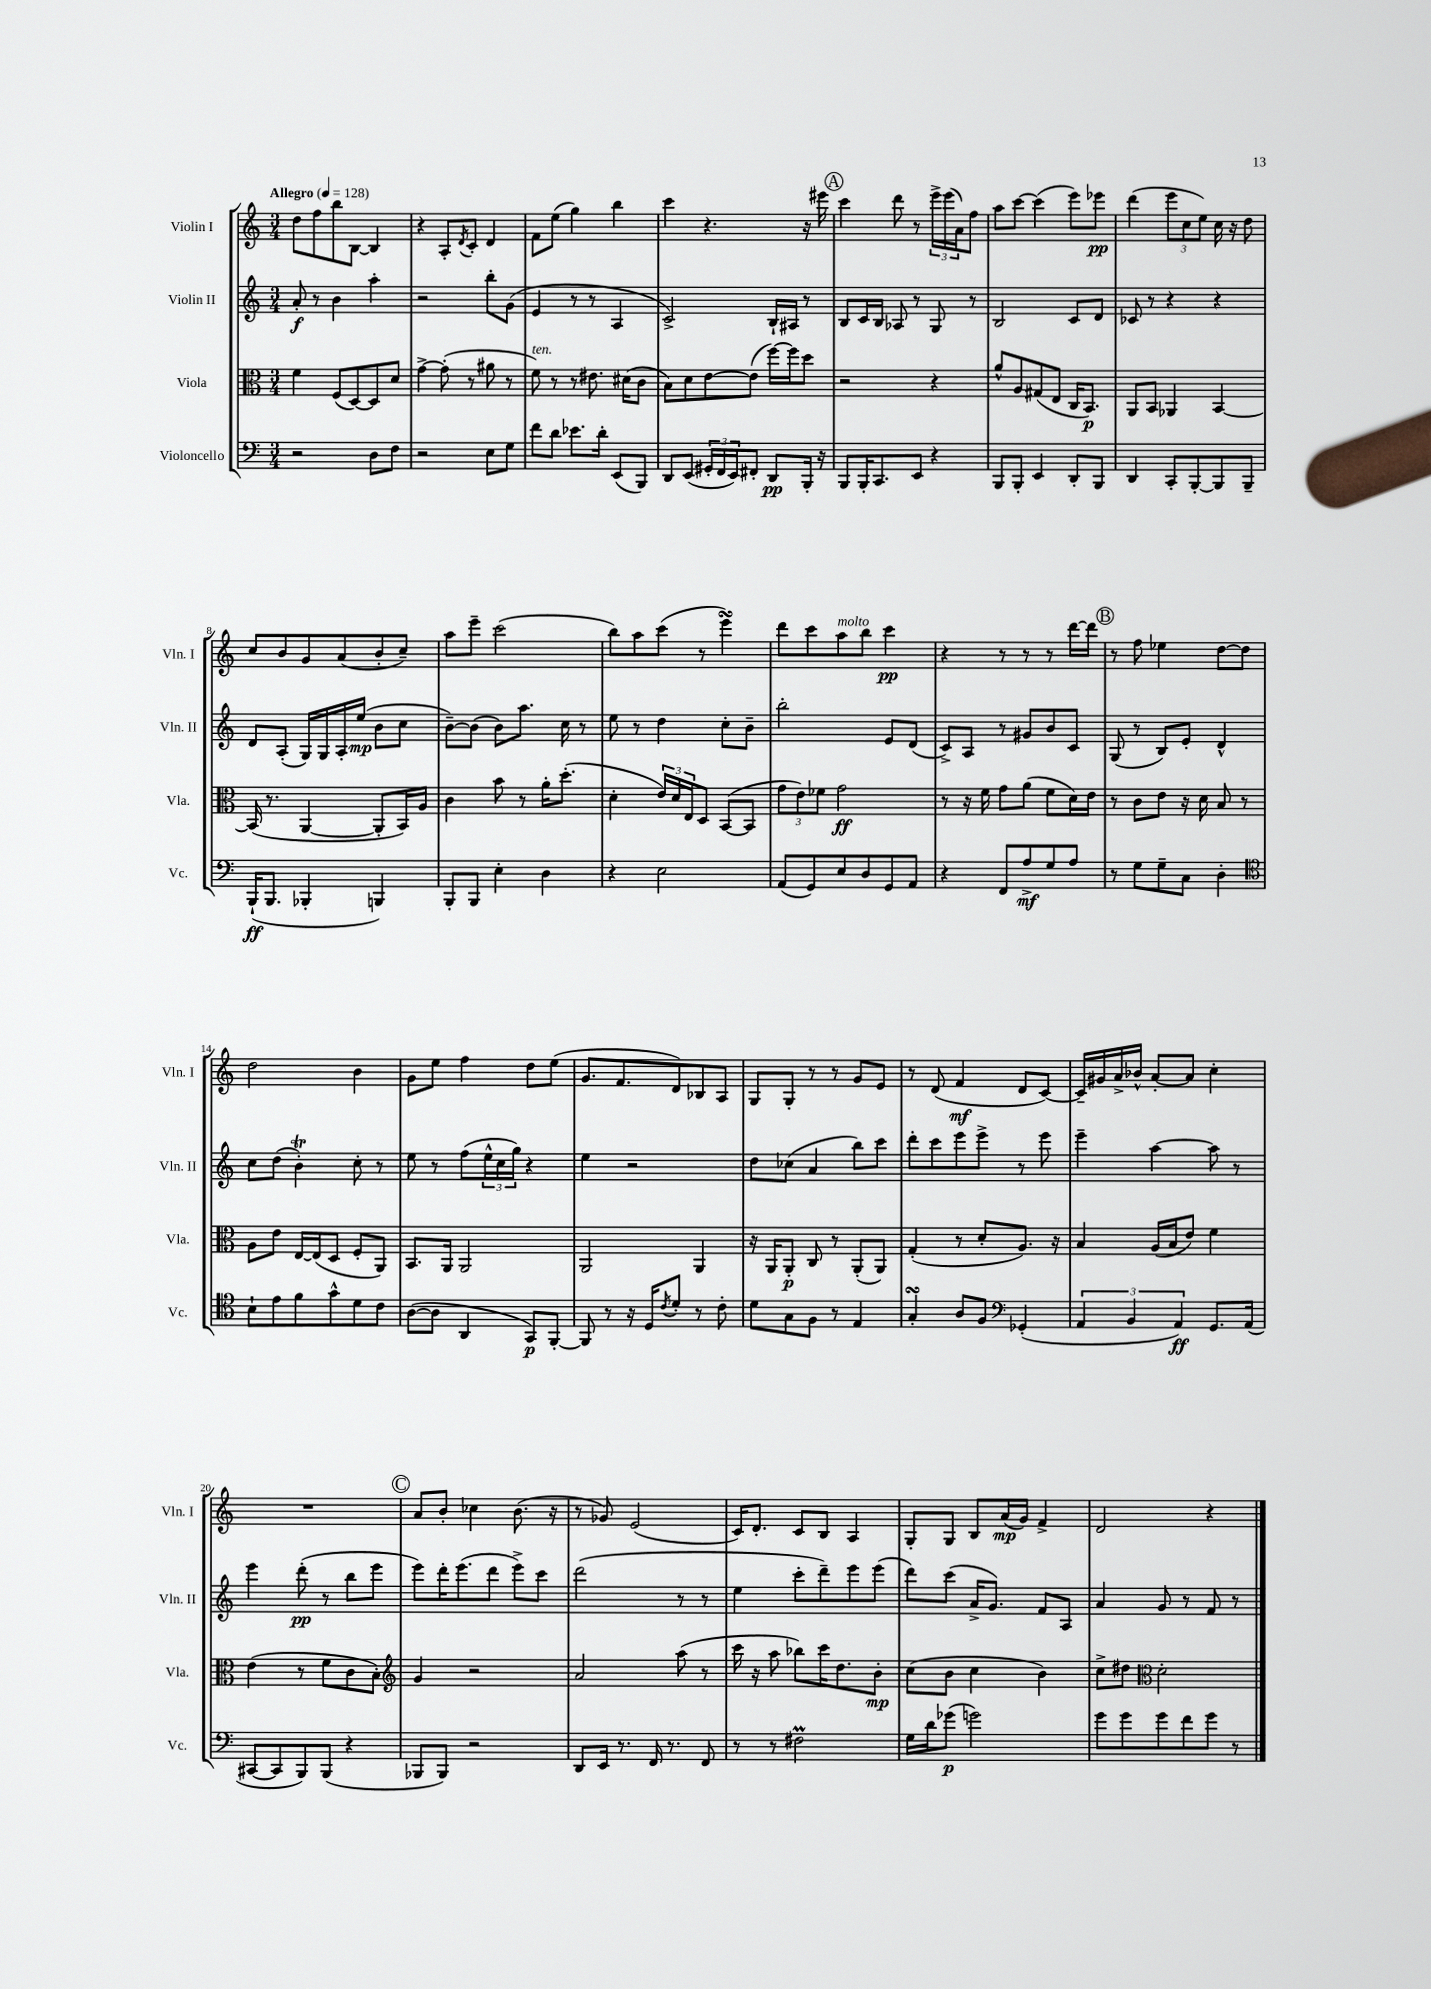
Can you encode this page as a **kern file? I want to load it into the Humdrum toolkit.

**kern	**dynam	**kern	**dynam	**kern	**dynam	**kern	**dynam
*part4	*part4	*part3	*part3	*part2	*part2	*part1	*part1
*staff4	*staff4	*staff3	*staff3	*staff2	*staff2	*staff1	*staff1
*I"Violoncello	*	*I"Viola	*	*I"Violin II	*	*I"Violin I	*
*I'Vc.	*	*I'Vla.	*	*I'Vln. II	*	*I'Vln. I	*
*clefF4	*	*clefC3	*	*clefG2	*	*clefG2	*
*k[]	*	*k[]	*	*k[]	*	*k[]	*
*M3/4	*	*M3/4	*	*M3/4	*	*M3/4	*
*MM128	*	*MM128	*	*MM128	*	*MM128	*
=1	=1	=1	=1	=1	=1	=1	=1
!	!	!	!	!	!	!LO:TX:a:B:t=Allegro	!
2r	.	4f\	.	8a'/	f	8dd\L	.
.	.	.	.	8r	.	8ff\	.
.	.	(8F/L	.	4b\	.	8bb\	.
.	.	[8D/)	.	.	.	[8B\J	.
8D\L	.	8D/]	.	4aa'\	.	4B/]	.
8F\J	.	8d/J	.	.	.	.	.
=2	=2	=2	=2	=2	=2	=2	=2
2r	.	[4g^\	.	2r	.	4r	.
.	.	(8g'\]	.	.	.	8A'/L	.
.	.	.	.	.	.	8qd/	.
.	.	8r	.	.	.	8c'/J	.
8E\L	.	8a#X\	.	8bb'\L	.	4d/	.
8G\J	.	8r	.	(8g\J	.	.	.
=3	=3	=3	=3	=3	=3	=3	=3
!	!	!LO:TX:a:i:t=ten.	!	!	!	!	!
8f\L	.	8f\)	.	4e/	.	8f\L	.
8d\J	.	8r	.	.	.	(8ee\J	.
8.e-X\L	.	8r	.	8r	.	4gg\)	.
.	.	8.e#X\	.	8r	.	.	.
16d'\Jk	.	.	.	.	.	.	.
(8EE/L	.	.	.	4A/	.	4bb\	.
.	.	(16d#X\KL	.	.	.	.	.
8BBB/J)	.	8c\J	.	.	.	.	.
=4	=4	=4	=4	=4	=4	=4	=4
8DD/L	.	8B\L)	.	2c^/)	.	4ccc\	.
(8EE/J	.	8d\	.	.	.	.	.
24GG#X'/LL	.	[8e\	.	.	.	4.r	.
24FF/	.	.	.	.	.	.	.
24EE/J)	.	.	.	.	.	.	.
8FF#X'/J	.	(8e\J]	.	.	.	.	.
8DD/L	pp	[16ff\LL)	.	16B`/LL	.	.	.
.	.	16ff\J]	.	16A#X/JJ	.	.	.
16BBB'/Jk	.	8dd\J	.	8r	.	16r	.
16r	.	.	.	.	.	16eee#X\	.
!!LO:REH:place=s1:t=A
=5	=5	=5	=5	=5	=5	=5	=5
8BBB/L	.	2r	.	8B/L	.	4ccc\	.
16BBB'/K	.	.	.	16c/L	.	.	.
8.CC/	.	.	.	16B/JJ	.	.	.
.	.	.	.	8A-X/	.	8ddd\	.
8EE/J	.	.	.	8r	.	8r	.
4r	.	4r	.	8G/	.	24eee^\LL	.
.	.	.	.	.	.	(24eee\	.
.	.	.	.	.	.	24a\J)	.
.	.	.	.	8r	.	8ff\J	.
=6	=6	=6	=6	=6	=6	=6	=6
8BBB/L	.	8a^^/L	.	2B/	.	8aa\L	.
8BBB'/J	.	8A/	.	.	.	[8ccc\J	.
4EE/	.	(8G#X/	.	.	.	(4ccc\]	.
.	.	8E/J	.	.	.	.	.
8DD'/L	.	16C/KL	.	8c/L	.	8eee\L)	.
.	.	8.BB/J)	p	.	.	.	.
8BBB/J	.	.	.	8d/J	.	8eee-X\J	pp
=7	=7	=7	=7	=7	=7	=7	=7
4DD/	.	8AA/L	.	8c-X/	.	(4ddd\	.
.	.	8BB/J	.	8r	.	.	.
8CC'/L	.	4AA-X/	.	4r	.	12eee\L	.
.	.	.	.	.	.	12cc\	.
[8BBB'/	.	.	.	.	.	.	.
.	.	.	.	.	.	12ee\J)	.
8BBB/]	.	[4BB/	.	4r	.	16cc\	.
.	.	.	.	.	.	16r	.
8BBB~/J	.	.	.	.	.	8dd\	.
!!LO:LB:g=z
=8	=8	=8	=8	=8	=8	=8	=8
(16BBB`/KL	ff	(16BB/]	.	8d/L	.	8cc/L	.
8.BBB/J	.	8.r	.	.	.	.	.
.	.	.	.	(8A'/J	.	8b/	.
4BBB-X'/	.	[4AA/	.	16G/LL)	.	8g/	.
.	.	.	.	16G/	.	.	.
.	.	.	.	16A'/	.	(8a/	.
.	.	.	.	(16ee/JJ	mp	.	.
4BBBn/)	.	8AA'/L]	.	8b\L	.	8b'/	.
.	.	16BB/L)	.	8cc\J	.	8cc~/J)	.
.	.	16A/JJ	.	.	.	.	.
=9	=9	=9	=9	=9	=9	=9	=9
8BBB'/L	.	4c\	.	[8b~\L)	.	8aa\L	.
8BBB/J	.	.	.	(8b\J]	.	8eee~\J	.
4E'\	.	8b\	.	8b\L)	.	(2ccc\	.
.	.	8r	.	8.aa\J	.	.	.
4D\	.	16a'\KL	.	.	.	.	.
.	.	(8.dd'\J	.	16cc\	.	.	.
.	.	.	.	8r	.	.	.
=10	=10	=10	=10	=10	=10	=10	=10
4r	.	4d'\	.	8ee\	.	8bb\L)	.
.	.	.	.	8r	.	8aa\	.
2E\	.	24e/LL)	.	4dd\	.	(8ccc\J	.
.	.	24d/	.	.	.	.	.
.	.	24E/J	.	.	.	.	.
.	.	8D/J	.	.	.	8r	.
.	.	([8BB/L	.	8cc'\L	.	4eeesSsS\)	.
.	.	8BB/J]	.	8b~\J	.	.	.
=11	=11	=11	=11	=11	=11	=11	=11
(8AA/L	.	12g\L	.	2bb'\	.	8ddd\L	.
.	.	12e\)	.	.	.	.	.
8GG/)	.	.	.	.	.	8ccc\	.
.	.	12f-X\J	.	.	.	.	.
!	!	!	!	!	!	!LO:TX:a:i:t=molto	!
8E/	.	2g\	ff	.	.	8aa\	.
8D/	.	.	.	.	.	8bb\J	.
8GG/	.	.	.	8e/L	.	4ccc\	pp
8AA/J	.	.	.	(8d/J	.	.	.
=12	=12	=12	=12	=12	=12	=12	=12
4r	.	8r	.	8c^/L)	.	4r	.
.	.	16r	.	8A/J	.	.	.
.	.	16f\	.	.	.	.	.
8FF/L	.	8g\L	.	8r	.	8r	.
8A^/	mf	(8a\J	.	8g#X/L	.	8r	.
8G/	.	8f\L	.	8b/	.	8r	.
8A/J	.	16d\L)	.	8c/J	.	[16ddd\LL	.
.	.	16e\JJ	.	.	.	16ddd\JJ]	.
!!LO:REH:place=s1:t=B
=13	=13	=13	=13	=13	=13	=13	=13
8r	.	8r	.	(8G/	.	8r	.
8G\L	.	8c\L	.	8r	.	8ff\	.
8G~\	.	8e\J	.	8B/L)	.	4ee-X\	.
8C\J	.	16r	.	8e'/J	.	.	.
.	.	16d\	.	.	.	.	.
4D'\	.	8B/	.	4d^^/	.	[8dd\L	.
.	.	8r	.	.	.	8dd\J]	.
!!LO:LB:g=z
=14	=14	=14	=14	=14	=14	=14	=14
*clefC4	*	*	*	*	*	*	*
8B`\L	.	8A\L	.	8cc\L	.	2dd\	.
8e\	.	8e\J	.	(8dd\J	.	.	.
8f\	.	[16E/LL	.	4bt'\)	.	.	.
.	.	(16E/J]	.	.	.	.	.
8g^^\	.	8D/J	.	.	.	.	.
8d\	.	8F'/L	.	8cc'\	.	4b\	.
8c\J	.	8AA/J)	.	8r	.	.	.
=15	=15	=15	=15	=15	=15	=15	=15
([8A\L	.	8.BB/L	.	8ee\	.	8g\L	.
8A\J]	.	.	.	8r	.	8ee\J	.
.	.	16AA/Jk	.	.	.	.	.
4AA/	.	2AA/	.	(8ff\L	.	4ff\	.
.	.	.	.	24ee^^\L	.	.	.
.	.	.	.	24cc\	.	.	.
.	.	.	.	24gg\JJ)	.	.	.
8GG/L)	p	.	.	4r	.	8dd\L	.
[8FF'/J	.	.	.	.	.	(8ee\J	.
=16	=16	=16	=16	=16	=16	=16	=16
8FF/]	.	2AA/	.	4ee\	.	8.g/L	.
8r	.	.	.	.	.	.	.
.	.	.	.	.	.	8.f/	.
16r	.	.	.	2r	.	.	.
16D/KL	.	.	.	.	.	.	.
8qc/	.	.	.	.	.	.	.
8d'/J	.	.	.	.	.	8d/)	.
8r	.	4AA/	.	.	.	8B-X/	.
8c'\	.	.	.	.	.	8A/J	.
=17	=17	=17	=17	=17	=17	=17	=17
8d\L	.	16r	.	8dd\L	.	8G/L	.
.	.	16AA/KL	.	.	.	.	.
8G\	.	8AA'/J	p	(8cc-X\J	.	8G'/J	.
8F\J	.	8C/	.	4a/	.	8r	.
8r	.	8r	.	.	.	8r	.
4E/	.	(8AA'/L	.	8bb\L)	.	8g/L	.
.	.	8AA/J)	.	8ccc\J	.	8e/J	.
=18	=18	=18	=18	=18	=18	=18	=18
4GsSSS'/	.	(4G'/	.	8ddd'\L	.	8r	.
.	.	.	.	8ccc\	.	(8d/	.
8A/L	.	8r	.	8eee\	.	4f/	mf
8F/J	.	8d'/L	.	8eee^\J	.	.	.
*clefF4	*	*	*	*	*	*	*
(4GG-X'/	.	8.A/J)	.	8r	.	8d/L	.
.	.	.	.	8eee\	.	[8c/J)	.
.	.	16r	.	.	.	.	.
=19	=19	=19	=19	=19	=19	=19	=19
6AA/	.	4B/	.	4eee~\	.	16c~/LL]	.
.	.	.	.	.	.	16g#X/	.
.	.	.	.	.	.	16a^/	.
6BB/	.	.	.	.	.	.	.
.	.	.	.	.	.	16b-X^^/JJ	.
.	.	(16A/LL	.	[4aa\	.	[8a'/L	.
.	.	16B/J	.	.	.	.	.
6AA/)	ff	.	.	.	.	.	.
.	.	8e/J)	.	.	.	8a/J]	.
8.GG/L	.	4f\	.	8aa\]	.	4cc'\	.
.	.	.	.	8r	.	.	.
(16AA/Jk	.	.	.	.	.	.	.
!!LO:LB:g=z
=20	=20	=20	=20	=20	=20	=20	=20
[8CC#X/L	.	(4e\	.	4eee\	.	2.r	.
8CC#/]	.	.	.	.	.	.	.
8BBB/)	.	8r	.	(8ddd'\	pp	.	.
(8BBB/J	.	8f\L	.	8r	.	.	.
4r	.	8c\	.	8bb\L	.	.	.
.	.	8B'\J)	.	8eee\J	.	.	.
!!LO:REH:place=s1:t=C
=21	=21	=21	=21	=21	=21	=21	=21
*	*	*clefG2	*	*	*	*	*
8BBB-X/L	.	4g/	.	8eee\L)	.	8a/L	.
8BBB-/J)	.	.	.	16ddd'\K	.	8b'/J	.
.	.	.	.	(8.eee\	.	.	.
2r	.	2r	.	.	.	4cc-X\	.
.	.	.	.	8ddd\J	.	.	.
.	.	.	.	8eee^\L)	.	(8.b\	.
.	.	.	.	8ccc\J	.	.	.
.	.	.	.	.	.	16r	.
=22	=22	=22	=22	=22	=22	=22	=22
8DD/L	.	2a/	.	(2ddd\	.	8r	.
16EE/Jk	.	.	.	.	.	8g-X/)	.
8.r	.	.	.	.	.	.	.
.	.	.	.	.	.	(2e/	.
16FF/	.	.	.	.	.	.	.
8.r	.	.	.	.	.	.	.
.	.	(8aa\	.	8r	.	.	.
8FF/	.	8r	.	8r	.	.	.
=23	=23	=23	=23	=23	=23	=23	=23
8r	.	16ccc\	.	4ee\	.	16c/KL)	.
.	.	16r	.	.	.	8.d'/J	.
8r	.	8aa\	.	.	.	.	.
2F#Xm\	.	8bb-X\L)	.	8ccc'\L	.	8c/L	.
.	.	16ccc\K	.	8ddd~\)	.	8B/J	.
.	.	8.dd\	.	.	.	.	.
.	.	.	.	8eee\	.	4A/	.
.	.	8b'\J	mp	(8eee\J	.	.	.
=24	=24	=24	=24	=24	=24	=24	=24
16G\LL	.	(8cc\L	.	8ddd\L)	.	8G'/L	.
16d\J	.	.	.	.	.	.	.
(8g-X\J	p	8b\J	.	(8ccc\J	.	8G/J	.
2gn\)	.	4cc\	.	16a^/KL	.	8B/L	.
.	.	.	.	8.g/J)	.	.	.
.	.	.	.	.	.	(16a/L	mp
.	.	.	.	.	.	16g/JJ)	.
.	.	4b\)	.	8f/L	.	4f^/	.
.	.	.	.	8A/J	.	.	.
=25	=25	=25	=25	=25	=25	=25	=25
8g\L	.	8cc^\L	.	4a/	.	2d/	.
8g\	.	8dd#X\J	.	.	.	.	.
*	*	*clefC3	*	*	*	*	*
8g\	.	2d'\	.	8g/	.	.	.
8f\	.	.	.	8r	.	.	.
8g\J	.	.	.	8f/	.	4r	.
8r	.	.	.	8r	.	.	.
==	==	==	==	==	==	==	==
*-	*-	*-	*-	*-	*-	*-	*-
